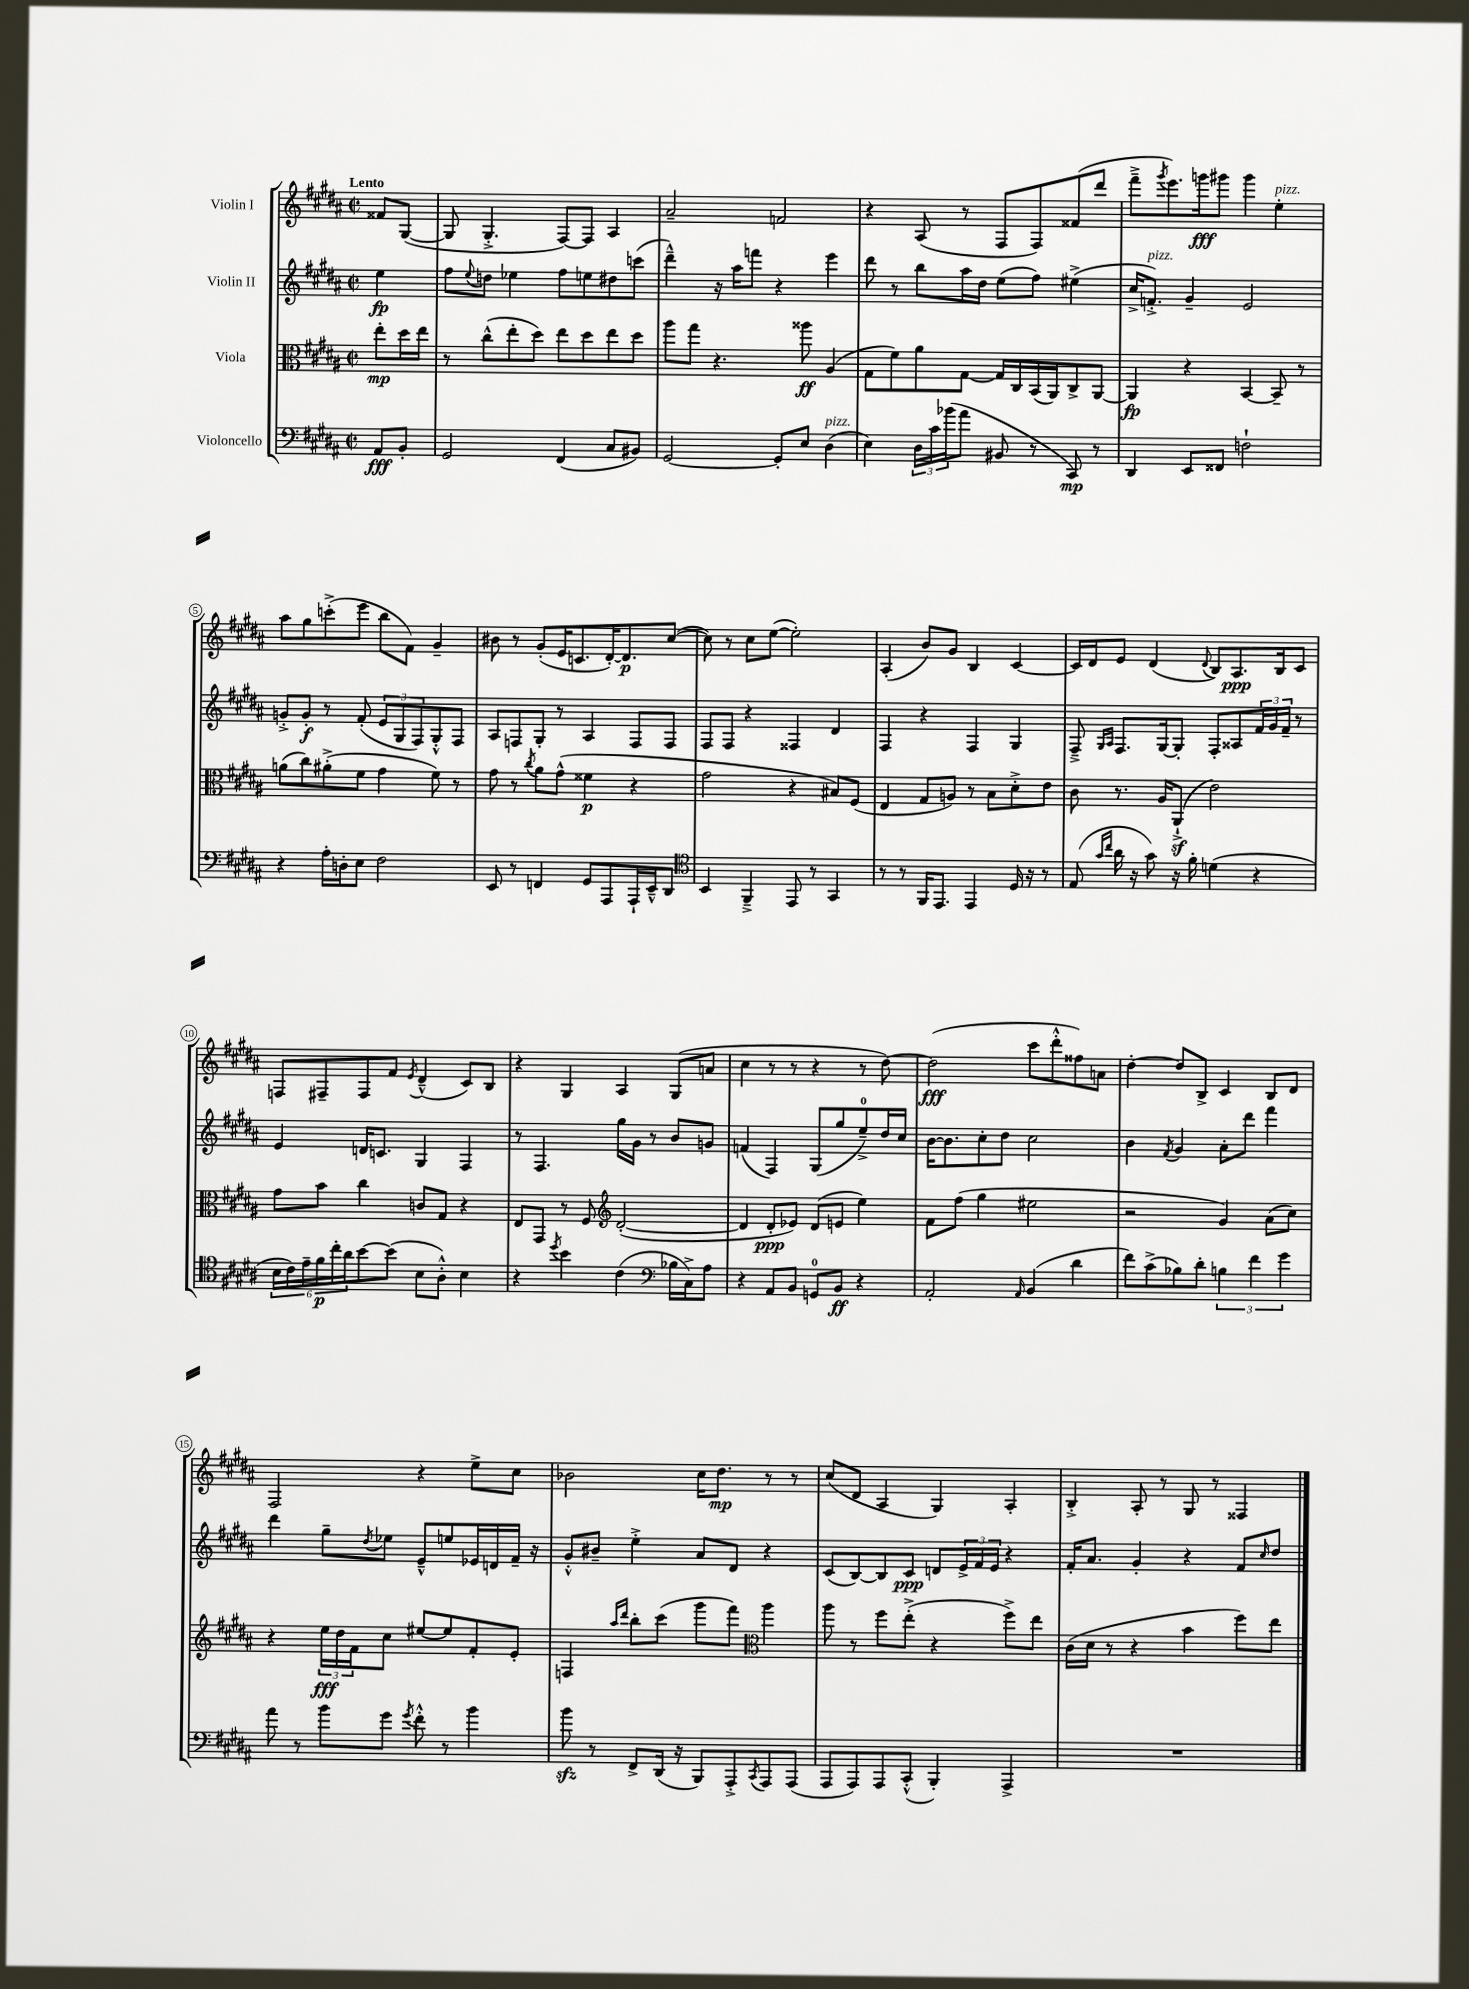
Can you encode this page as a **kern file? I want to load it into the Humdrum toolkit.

**kern	**dynam	**kern	**dynam	**kern	**dynam	**kern	**dynam
*part4	*part4	*part3	*part3	*part2	*part2	*part1	*part1
*staff4	*staff4	*staff3	*staff3	*staff2	*staff2	*staff1	*staff1
*I"Violoncello	*	*I"Viola	*	*I"Violin II	*	*I"Violin I	*
*clefF4	*	*clefC3	*	*clefG2	*	*clefG2	*
*k[f#c#g#d#a#]	*	*k[f#c#g#d#a#]	*	*k[f#c#g#d#a#]	*	*k[f#c#g#d#a#]	*
*M2/2	*	*M2/2	*	*M2/2	*	*M2/2	*
*met(c|)	*	*met(c|)	*	*met(c|)	*	*met(c|)	*
=	=	=	=	=	=	=	=
!	!	!	!	!	!	!LO:TX:a:B:t=Lento	!
8AA#/L	fff	8ee'\L	mp	4ee\	fp	8f##X/L	.
8BB'/J	.	16dd#\L	.	.	.	([8G#/J	.
.	.	16ee\JJ	.	.	.	.	.
=1	=1	=1	=1	=1	=1	=1	=1
2GG#/	.	8r	.	8ff#\L	.	8G#/]	.
.	.	.	.	8qqee/	.	.	.
.	.	(8cc#^^\L	.	8ddn\J	.	4.G#'^/	.
.	.	8ee'\	.	4ee-X\	.	.	.
.	.	8dd#\J)	.	.	.	.	.
(4FF#/	.	8ee\L	.	8ff#\L	.	[8F#/L)	.
.	.	8dd#\	.	8een\	.	8F#/J]	.
8C#/L	.	8ee\	.	8dd#X\	.	4A#/	.
8BB#X/J)	.	8dd#\J	.	(8cccn\J	.	.	.
=2	=2	=2	=2	=2	=2	=2	=2
[2GG#/	.	8aa#\L	.	4ddd#~^^\)	.	2a#~/	.
.	.	8gg#\J	.	.	.	.	.
.	.	4.r	.	16r	.	.	.
.	.	.	.	16aa#\KL	.	.	.
.	.	.	.	8fffn\J	.	.	.
8GG#'/L]	.	.	.	4r	.	2fn/	.
8E/J	.	8aa##X\	ff	.	.	.	.
!LO:TX:a:i:t=pizz.	!	!	!	!	!	!	!
(4D#\	.	(4A#/	.	4eee\	.	.	.
=3	=3	=3	=3	=3	=3	=3	=3
4E\)	.	8G#\L	.	8ddd#\	.	4r	.
.	.	8f#\)	.	8r	.	.	.
24D#\LL	.	8a#\	.	8bb\L	.	(8A#/	.
24c#\	.	.	.	.	.	.	.
(24b-X\J	.	.	.	.	.	.	.
8a#\J	.	[8G#\J	.	16aa#\L	.	8r	.
.	.	.	.	16dd#\JJ	.	.	.
8BB#X/	.	16G#/LL]	.	(8ee\L	.	8F#/L	.
.	.	16C#/	.	.	.	.	.
8r	.	(16BB/	.	8ff#\J)	.	8F#/)	.
.	.	16AA#/J)	.	.	.	.	.
8CC#/)	mp	8C#^/	.	(4ee#X^\	.	(8f##X/	.
8r	.	[8AA#/J	.	.	.	8ddd#/J	.
=4	=4	=4	=4	=4	=4	=4	=4
4DD#/	.	4AA#/]	fp	16cc#^/KL	.	8fff#~^\L	.
!	!	!	!	!LO:TX:a:i:t=pizz.	!	!	!
.	.	.	.	8.fn'^/J)	.	.	.
.	.	.	.	.	.	8qggg#/	.
.	.	.	.	.	.	8.eee\)	.
8EE/L	.	4r	.	4g#~/	.	.	.
.	.	.	.	.	.	16gggn\k	fff
8FF##X/J	.	.	.	.	.	8ggg#X\J	.
2Fn`\	.	[4BB/	.	2e/	.	4ggg#\	.
!	!	!	!	!	!	!LO:TX:a:i:t=pizz.	!
.	.	8BB~/]	.	.	.	4ee'\	.
.	.	8r	.	.	.	.	.
!!LO:LB:g=z
=5	=5	=5	=5	=5	=5	=5	=5
4r	.	(8an\L	.	8gn'^/L	.	8aa#\L	.
.	.	8cc#\)	.	8g'/J	f	8gg#\	.
16A#'\LL	.	(8a#X'^\	.	8r	.	(8cccn'^\	.
16Dn'\J	.	.	.	.	.	.	.
8E\J	.	8f#\J	.	(8f#'/	.	8eee\J	.
2F#\	.	4g#\	.	12e/L	.	8bb\L	.
.	.	.	.	12G#/	.	.	.
.	.	.	.	.	.	8f#\J)	.
.	.	.	.	12F#/)	.	.	.
.	.	8f#\)	.	8G#'^^/	.	4g#~/	.
.	.	8r	.	8F#/J	.	.	.
=6	=6	=6	=6	=6	=6	=6	=6
8EE/	.	8g#\	.	8A#/L	.	8b#X\	.
8r	.	8r	.	8Fn/	.	8r	.
.	.	8qcc#/	.	.	.	.	.
4FFn/	.	8a#\L	.	8G#'/J	.	(8g#'/L	.
.	.	(8g#^^\J	.	8r	.	16e/K	.
.	.	.	.	.	.	8.cn/	.
8GG#/L	.	4f##X\	p	4A#/	.	.	.
8AAA#/	.	.	.	.	.	[16d#'/K)	.
.	.	.	.	.	.	8.d#/]	p
16AAA#`/L	.	4r	.	8F/L	.	.	.
16EE~^^/J	.	.	.	.	.	.	.
8DD#/J	.	.	.	8F/J	.	([8cc#/J	.
=7	=7	=7	=7	=7	=7	=7	=7
*clefC4	*	*	*	*	*	*	*
4BB/	.	2g#\	.	8F#/L	.	8cc#\])	.
.	.	.	.	8F#/J	.	8r	.
4FF#~^/	.	.	.	4r	.	8cc#\L	.
.	.	.	.	.	.	([8ee\J	.
8EE/	.	4r	.	4F##X/	.	2ee'\])	.
8r	.	.	.	.	.	.	.
4GG#/	.	8B#X/L)	.	4d#/	.	.	.
.	.	(8F#/J	.	.	.	.	.
=8	=8	=8	=8	=8	=8	=8	=8
8r	.	4E/	.	4F#/	.	(4A#'/	.
8r	.	.	.	.	.	.	.
16FF#/KL	.	8G#/L	.	4r	.	8b/L)	.
8.EE/J	.	.	.	.	.	.	.
.	.	8An/J)	.	.	.	8g#/J	.
4EE/	.	8r	.	4F#/	.	4B/	.
.	.	8B\L	.	.	.	.	.
16D#/	.	8d#'^\	.	4G#/	.	[4c#/	.
16r	.	.	.	.	.	.	.
8r	.	8e\J	.	.	.	.	.
=9	=9	=9	=9	=9	=9	=9	=9
(8E/	.	8c#\	.	8F#~^/	.	16c#/LL]	.
.	.	.	.	.	.	16d#/J	.
16qqg#/LL	.	.	.	16qqG#/LL	.	.	.
16qqcc#/JJ	.	.	.	16qqA#/JJ	.	.	.
16a#\	.	8.r	.	8.F#/L	.	8e/J	.
16r	.	.	.	.	.	.	.
8g#\)	.	.	.	.	.	(4d#/	.
.	.	16A#/KL	.	[16G#/k	.	.	.
16r	.	(8AA#z`^/J	.	8G#'/J]	.	.	.
16f#'\	.	.	.	.	.	.	.
.	.	.	.	.	.	8qqd#/	.
(4dn\	.	2e\)	.	8F#'/L	.	8B/L)	.
.	.	.	.	8A##X/	.	8.A#/	ppp
4r	.	.	.	24f#/L	.	.	.
.	.	.	.	24g#/	.	.	.
.	.	.	.	.	.	16B/k	.
.	.	.	.	24f#~/JJ	.	.	.
.	.	.	.	8r	.	8c#/J	.
!!LO:LB:g=z
=10	=10	=10	=10	=10	=10	=10	=10
24B\LL	.	8g#\L	.	4e/	.	8Fn/L	.
24c#\)	.	.	.	.	.	.	.
24e~\	.	.	.	.	.	.	.
24f#\	p	8b\J	.	.	.	8F#X~/	.
24cc#'\	.	.	.	.	.	.	.
24a#\J	.	.	.	.	.	.	.
[8b\	.	4cc#\	.	16dn/KL	.	8F#/	.
.	.	.	.	8.cn/J	.	.	.
(8b\J]	.	.	.	.	.	8f#/J	.
.	.	.	.	.	.	8qe/	.
8B\L	.	8cn/L	.	4G#/	.	(4d#~^^/	.
8A#'^^\J)	.	8G#/J	.	.	.	.	.
4B\	.	4r	.	4F#/	.	8c#/L)	.
.	.	.	.	.	.	8B/J	.
=11	=11	=11	=11	=11	=11	=11	=11
4r	.	8E/L	.	8r	.	4r	.
.	.	8GG#/J	.	4.F#/	.	.	.
8qdd#/	.	.	.	.	.	.	.
4b\	.	8r	.	.	.	4G#/	.
.	.	8F#/	.	.	.	.	.
*	*	*clefG2	*	*	*	*	*
(4c#\	.	([2d#'/	.	16gg#\LL	.	4A#/	.
.	.	.	.	16g#\JJ	.	.	.
.	.	.	.	8r	.	.	.
*clefF4	*	*	*	*	*	*	*
16B-X\LL	.	.	.	8b/L	.	(8G#/L	.
16C#^\J)	.	.	.	.	.	.	.
8A#\J	.	.	.	8gn/J	.	8an/J	.
=12	=12	=12	=12	=12	=12	=12	=12
4r	.	4d#/]	.	(4fn/	.	4cc#\	.
8AA#/L	.	8d#'/L	ppp	4F#/)	.	8r	.
8BB/J	.	8e-X/J)	.	.	.	8r	.
8GGn/L	.	(8d#/L	.	(8G#/L	.	4r	.
8BB/J	ff	8en/J	.	8gg#/	.	.	.
4r	.	4ee\)	.	8ee~^/)	.	8r	.
.	.	.	.	16dd#/L	.	[8dd#\)	.
.	.	.	.	16cc#/JJ	.	.	.
=13	=13	=13	=13	=13	=13	=13	=13
2AA#'/	.	8f#\L	.	[16b\KL	.	(2dd#\]	fff
.	.	.	.	8.b\]	.	.	.
.	.	(8ff#\J	.	.	.	.	.
.	.	4gg#\	.	8cc#'\	.	.	.
.	.	.	.	8dd#\J	.	.	.
16qqAA#/	.	.	.	.	.	.	.
(4BB/	.	2ee#X\	.	2cc#\	.	8ccc#\L	.
.	.	.	.	.	.	8ddd#'^^\	.
4d#\	.	.	.	.	.	8ff##X\)	.
.	.	.	.	.	.	8an\J	.
=14	=14	=14	=14	=14	=14	=14	=14
8f#\L)	.	2r	.	4b\	.	[4dd#'\	.
(8c#^\	.	.	.	.	.	.	.
.	.	.	.	8qf#/	.	.	.
8B-X\)	.	.	.	4g#/	.	8dd#/L]	.
8d#'\J	.	.	.	.	.	8B^/J	.
6Bn\	.	4g#/)	.	8a#'\L	.	4c#/	.
.	.	.	.	8ddd#\J	.	.	.
6f#\	.	.	.	.	.	.	.
.	.	(8a#\L	.	4fff#\	.	8B/L	.
6g#\	.	.	.	.	.	.	.
.	.	8cc#\J)	.	.	.	8d#/J	.
!!LO:LB:g=z
=15	=15	=15	=15	=15	=15	=15	=15
8a#\	.	4r	.	4ddd#\	.	2F#/	.
8r	.	.	.	.	.	.	.
8b\L	.	24ee\LL	fff	8gg#~\L	.	.	.
.	.	24dd#\	.	.	.	.	.
.	.	24f#\J	.	.	.	.	.
.	.	.	.	8qdd#/	.	.	.
8g#\J	.	8cc#\J	.	8ee-X\J	.	.	.
8qg#/	.	.	.	.	.	.	.
8f#'^^\	.	[8ee#X/L	.	8e~^^/L	.	4r	.
8r	.	8ee#/]	.	8een/	.	.	.
4b\	.	8f#'/	.	16e-X/L	.	8ee^\L	.
.	.	.	.	16dn/	.	.	.
.	.	8e'/J	.	16f#~/JJ	.	8cc#\J	.
.	.	.	.	16r	.	.	.
=16	=16	=16	=16	=16	=16	=16	=16
8bzz\	.	4Fn/	.	8g#'^^/L	.	2b-X\	.
8r	.	.	.	8b#X~/J	.	.	.
.	.	16qqaa#/LL	.	.	.	.	.
.	.	16qqddd#/JJ	.	.	.	.	.
8FF#^/L	.	8bb'\L	.	4ee'^\	.	.	.
(16DD#/Jk	.	(8ccc#\J	.	.	.	.	.
16r	.	.	.	.	.	.	.
8BBB/L)	.	8ggg#\L	.	8a#/L	.	16cc#\KL	.
.	.	.	.	.	.	8.dd#\J	mp
8AAA#'^/	.	8fff#\J)	.	8d#/J	.	.	.
8qCC#/	.	.	.	.	.	.	.
*	*	*clefC3	*	*	*	*	*
8AAA#/	.	4aa#\	.	4r	.	8r	.
(8AAA#/J	.	.	.	.	.	8r	.
=17	=17	=17	=17	=17	=17	=17	=17
8AAA#/L	.	8aa#\	.	(8c#/L	.	(8cc#/L	.
8AAA#/)	.	8r	.	[8B/)	.	8d#/J	.
8AAA#/	.	8ff#\L	.	8B/]	.	4A#/	.
(8CC#'^^/J	.	(8ee'^\J	.	8c#/J	ppp	.	.
4BBB'/)	.	4r	.	8dn/L	.	4G#/)	.
.	.	.	.	24e^/L	.	.	.
.	.	.	.	24f#/	.	.	.
.	.	.	.	24e/JJ	.	.	.
4AAA#^/	.	8ff#^\L)	.	4r	.	4A#'/	.
.	.	8ee\J	.	.	.	.	.
=18	=18	=18	=18	=18	=18	=18	=18
1r	.	(16c#\LL	.	16f#'/KL	.	4B'^/	.
.	.	16d#\JJ	.	8.a#/J	.	.	.
.	.	8r	.	.	.	.	.
.	.	4r	.	4g#'/	.	8A#'/	.
.	.	.	.	.	.	8r	.
.	.	4b\	.	4r	.	8G#/	.
.	.	.	.	.	.	8r	.
.	.	8ff#\L)	.	8f#/L	.	4F##X/	.
.	.	.	.	16qqcc#/	.	.	.
.	.	8ee\J	.	8dd#/J	.	.	.
==	==	==	==	==	==	==	==
*-	*-	*-	*-	*-	*-	*-	*-
